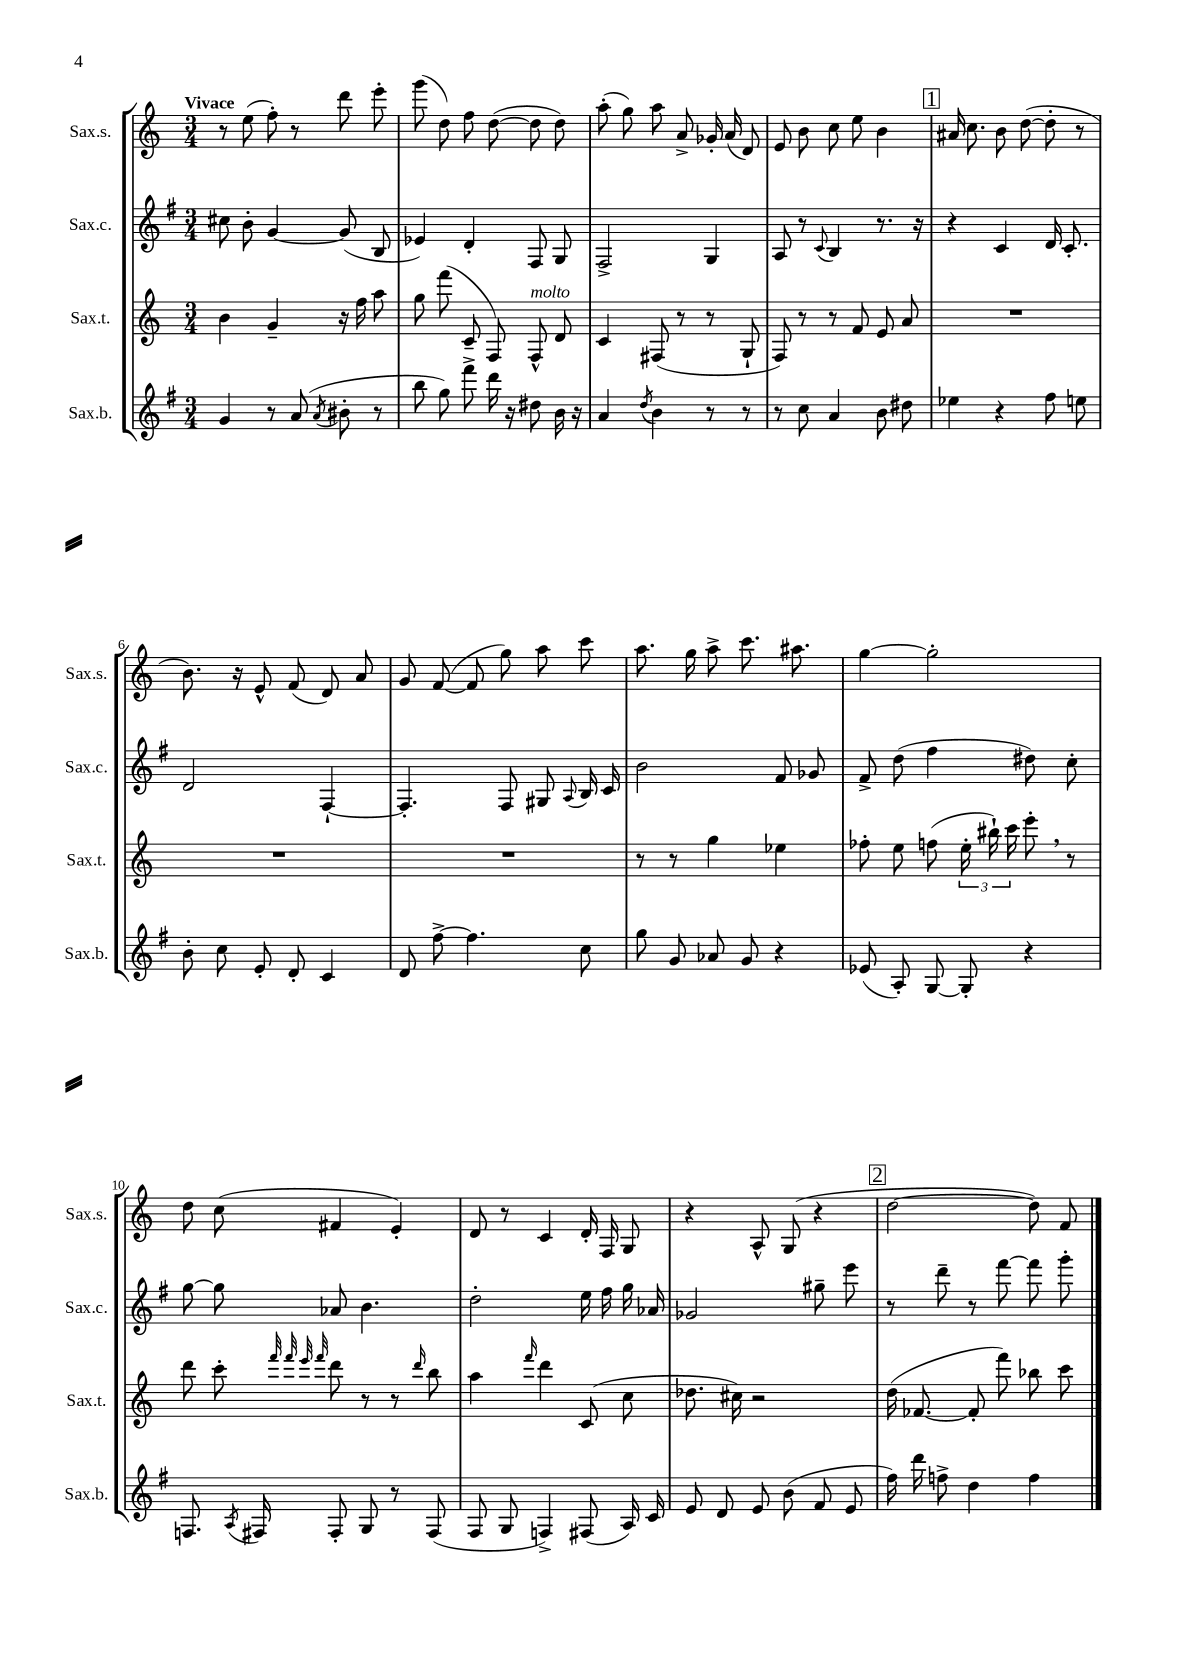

**kern	**kern	**kern	**kern
*staff4	*staff3	*staff2	*staff1
*clefG2	*clefG2	*clefG2	*clefG2
*k[f#]	*k[]	*k[f#]	*k[]
*M3/4	*M3/4	*M3/4	*M3/4
4g	4b	8cc#	8r
.	.	8b'	(8ee
8r	4g~	[4g	8ff')
(8a	.	.	8r
8qa	.	.	.
8b#'	16r	(8g]	8ddd
.	16ff	.	.
8r	8aa	8B	8eee'
=	=	=	=
8bb	8gg	4e-)	(8ggg
8gg)	(8fff	.	8dd)
8fff#^	8c~	4d'	8ff
16ddd	8F)	.	([8dd
16r	.	.	.
8dd#	8F^^	8F#	8dd]
16b	8d	8G	8dd)
16r	.	.	.
=	=	=	=
4a	4c	2F#^	(8aa'
.	.	.	8gg)
8qdd	.	.	.
4b	(8F#	.	8aa
.	8r	.	8a^
8r	8r	4G	16g-'
.	.	.	(16a
8r	8G`	.	8d)
=	=	=	=
8r	8F)	8A	8e
8cc	8r	8r	8b
.	.	8qqc	.
4a	8r	4B	8cc
.	8f	.	8ee
8b	8e	8.r	4b
8dd#	8a	.	.
.	.	16r	.
=	=	=	=
4ee-	2.r	4r	16a#
.	.	.	8.cc
4r	.	4c	8b
.	.	.	([8dd
8ff#	.	16d	8dd']
.	.	8.c'	.
8ee	.	.	8r
=	=	=	=
8b'	2.r	2d	8.b)
8cc	.	.	.
.	.	.	16r
8e'	.	.	8e^^
8d'	.	.	(8f
4c	.	[4F#`	8d)
.	.	.	8a
=	=	=	=
8d	2.r	4.F#']	8g
[8ff#^	.	.	([8f
4.ff#]	.	.	8f]
.	.	8F#	8gg)
.	.	8G#	8aa
.	.	8qqA	.
8cc	.	16B	8ccc
.	.	16c	.
=	=	=	=
8gg	8r	2b	8.aa
8g	8r	.	.
.	.	.	16gg
8a-	4gg	.	8aa^
8g	.	.	8.ccc
4r	4ee-	8f#	.
.	.	.	8.aa#
.	.	8g-	.
=	=	=	=
(8e-	8ff-'	8f#^	[4gg
8A')	8ee	(8dd	.
[8G	(8ff	4ff#	2gg']
8G']	24ee'	.	.
.	24bb#`)	.	.
.	24ccc	.	.
4r	8eee'	8dd#)	.
.	8r	8cc'	.
=	=	=	=
8.F	8ddd	[8gg	8dd
.	8ccc'	8gg]	(8cc
8qA	.	.	.
16F#	.	.	.
.	32qqfff	.	.
.	32qqfff	.	.
.	32qqeee	.	.
.	32qqfff	.	.
8F#'	8ddd	8a-	4f#
8G	8r	4.b	.
8r	8r	.	4e')
.	16qqddd	.	.
(8F#	8bb	.	.
=	=	=	=
8F#	4aa	2dd'	8d
8G	.	.	8r
.	16qqfff	.	.
4F^)	4ddd	.	4c
(8F#	(8c	16ee	16d'
.	.	16ff#	16F
16A)	8cc	16gg	8G
16c	.	16a-	.
=	=	=	=
8e	8.dd-	2g-	4r
8d	.	.	.
.	16cc#)	.	.
8e	2r	.	8A^^
(8b	.	.	(8G
8f#	.	8gg#~	4r
8e	.	8eee	.
=	=	=	=
16ff#)	(16dd	8r	[2dd
16ddd	[8.f-	.	.
8ff^	.	8ddd~	.
4dd	8f-']	8r	.
.	8fff)	[8fff#	.
4ff	8bb-	8fff#]	8dd])
.	8ccc	8ggg'	8f
==	==	==	==
*-	*-	*-	*-
